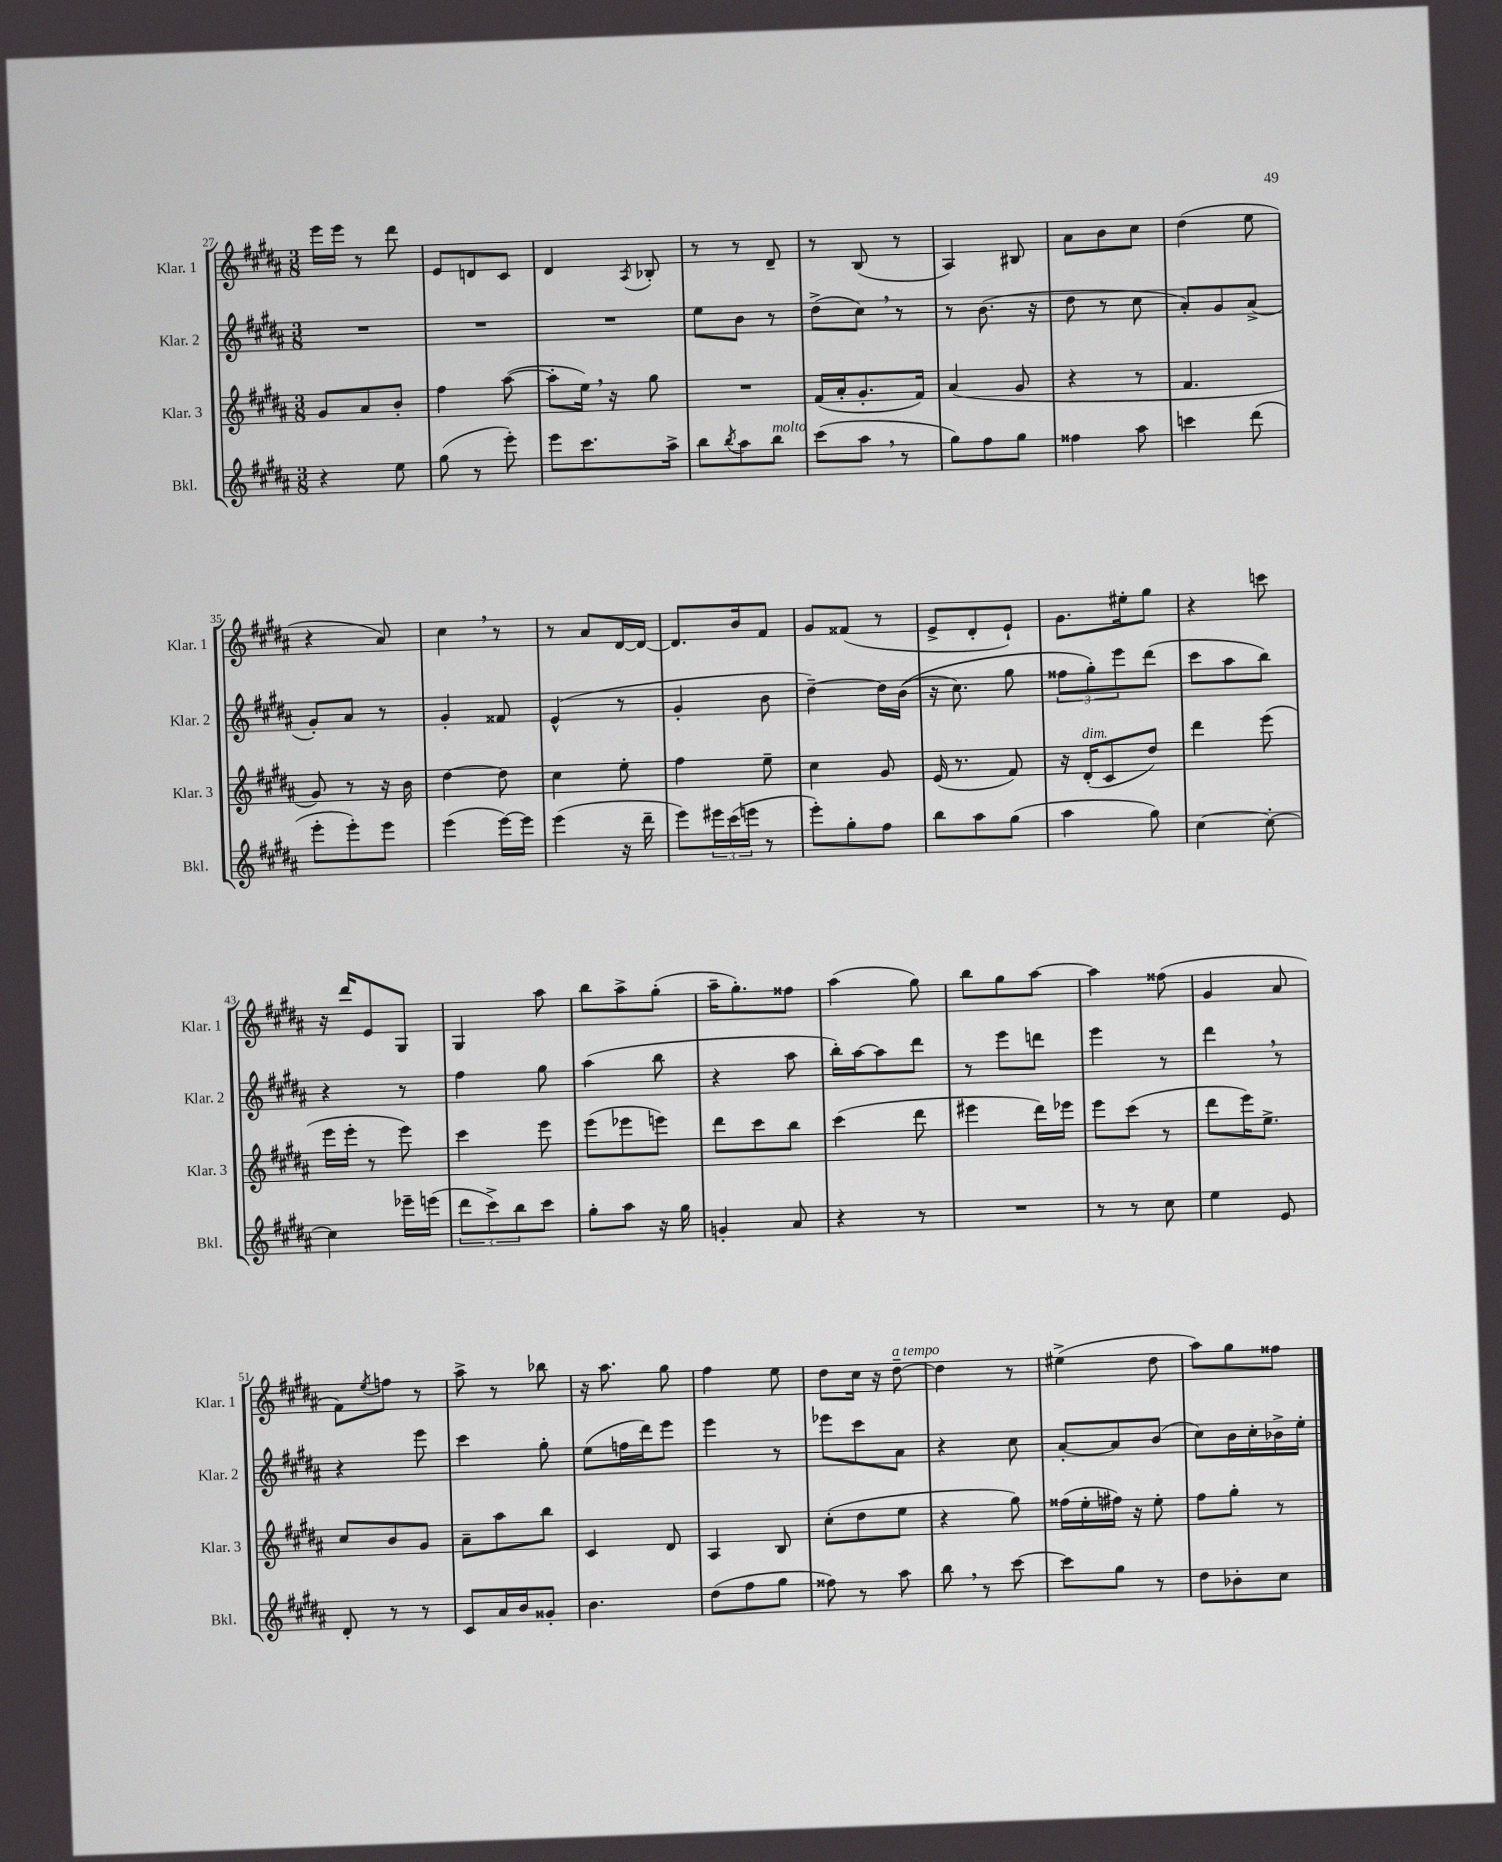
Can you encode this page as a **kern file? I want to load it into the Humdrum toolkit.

**kern	**kern	**kern	**kern
*part4	*part3	*part2	*part1
*staff4	*staff3	*staff2	*staff1
*I"Bkl.	*I"Klar. 3	*I"Klar. 2	*I"Klar. 1
*I'Bkl.	*I'Klar. 3	*I'Klar. 2	*I'Klar. 1
*clefG2	*clefG2	*clefG2	*clefG2
*k[f#c#g#d#a#]	*k[f#c#g#d#a#]	*k[f#c#g#d#a#]	*k[f#c#g#d#a#]
*M3/8	*M3/8	*M3/8	*M3/8
=27	=27	=27	=27
4r	8g#/L	4.r	16eee\LL
.	.	.	16eee\JJ
.	8a#/	.	8r
8ee\	8b'/J	.	8ddd#\
=28	=28	=28	=28
(8gg#\	4ff#\	4.r	8e/L
8r	.	.	8dn/
8eee'\)	([8aa#\	.	8c#/J
=29	=29	=29	=29
8eee\L	8aa#'\L]	4.r	4d#/
8.ccc#\	16ee,\Jk)	.	.
.	16r	.	.
.	.	.	8qA#/
.	8gg#\	.	8B-X'/
16aa#^\Jk	.	.	.
=30	=30	=30	=30
8bb\L	4.r	8ee\L	8r
8qbb/	.	.	.
8aa#\	.	8b\J	8r
!LO:TX:a:i:t=molto	!	!	!
8bb\J	.	8r	8d#~/
=31	=31	=31	=31
(8ccc#\L	(16f#/LL	(8dd#^\L	8r
.	16a#'/J	.	.
8aa#,\J	8.g#'/	8cc#,\J)	(8B/
8r	.	8r	8r
.	16f#/Jk)	.	.
=32	=32	=32	=32
8gg#\L)	(4a#/	8r	4A#/)
8ff#\	.	(8.b\	.
8gg#\J	8g#/	.	8B#X/
.	.	16r	.
=33	=33	=33	=33
4ff##X\	4r	8dd#\	8a#\L
.	.	8r	8b\
8aa#\	8r	8cc#\	8cc#\J
=34	=34	=34	=34
4cccn\	4.f#/	8a#'/L)	(4dd#\
.	.	8g#/	.
(8ddd#\	.	(8a#^/J	8ee\
!!LO:LB:g=z
=35	=35	=35	=35
8eee'\L	8g#/)	8g#'/L)	4r
8eee'\)	8r	8a#/J	.
8eee\J	16r	8r	8a#/)
.	16b\	.	.
=36	=36	=36	=36
(4eee\	[4dd#\	4g#'/	4cc#,\
[16eee\LL)	8dd#\]	8f##X/	8r
16eee\JJ]	.	.	.
=37	=37	=37	=37
(4eee\	4cc#\	(4e^^/	8r
.	.	.	8a#/L
16r	8ee'\	8r	[16d#/L
16ddd#~\	.	.	16d#/JJ_
=38	=38	=38	=38
8eee\L)	4ff#\	4g#'/	8.d#/L]
24eee#X\L	.	.	.
(24ccc#\	.	.	.
.	.	.	16b/k
24eeen\JJ	.	.	.
8r	8ee~\	8b\	8f#/J
=39	=39	=39	=39
8eee'\L)	4cc#\	[4dd#~\)	8g#/L
8gg#'\	.	.	(8f##X/J
8ff#\J	8g#/	16dd#\LL]	8r
.	.	((16b\JJ	.
=40	=40	=40	=40
8bb\L	(16e/	16r	8e^/L
.	8.r	8.cc#\)	.
8aa#\	.	.	8d#'/
(8gg#\J	8f#/)	8gg#\	8e`/J)
=41	=41	=41	=41
4aa#\	16r	12ff##X\L	8.g#\L
!	!LO:TX:a:i:t=dim.	!	!
.	(16d#'/KL	.	.
.	.	12gg#'\)	.
.	8c#/	.	.
.	.	12eee\	.
.	.	.	16ee#X'\k
8gg#\)	8dd#/J)	(8ddd#\J	8gg#\J
=42	=42	=42	=42
[4cc#\	4ddd#\	8ccc#\L	4r
.	.	8aa#\	.
8cc#'\_	(8eee\	8bb\J)	8cccn\
!!LO:LB:g=z
=43	=43	=43	=43
4cc#\]	16eee\LL	4r	16r
.	16eee'\JJ	.	16ddd#/KL
.	8r	.	8e/
16eee-X~\LL	8eee\)	8r	8G#/J
(16eeen\JJ	.	.	.
=44	=44	=44	=44
12ddd#\L	4ccc#\	4ff#\	4G#/
12ccc#^\)	.	.	.
12bb\	.	.	.
8ccc#\J	8eee\	8gg#\	8aa#\
=45	=45	=45	=45
8gg#'\L	(8eee\L	(4aa#\	8bb\L
8aa#\J	8eee-X\	.	8aa#^\
16r	8eeen\J)	8bb\	(8gg#'\J
16gg#\	.	.	.
=46	=46	=46	=46
4gn'/	8ddd#\L	4r	16aa#~\KL
.	.	.	8.gg#'\)
.	8ccc#\	.	.
8a#/	8bb\J	8aa#\	8ff##X\J
=47	=47	=47	=47
4r	(4ccc#\	16bb'\LL)	(4aa#\
.	.	[16aa#\J	.
.	.	8aa#\]	.
8r	8ddd#\	8ddd#\J	8gg#\)
=48	=48	=48	=48
4.r	4eee#X\	8r	8bb\L
.	.	8eee\L	8gg#\
.	16ddd#\LL)	8dddn\J	[8aa#\J
.	16eee-X\JJ	.	.
=49	=49	=49	=49
8r	8eee\L	4eee\	4aa#\]
8r	(8ccc#\J	.	.
8cc#\	8r	8r	(8ff##X\
=50	=50	=50	=50
4ee\	8ddd#\L	4ddd#,\	4g#/
.	16eee\K)	.	.
.	8.ee^\J	.	.
8e/	.	8r	8a#/
!!LO:LB:g=z
=51	=51	=51	=51
8d#'/	8cc#/L	4r	8f#\L)
.	.	.	8qee/
8r	8b/	.	8ffn\J
8r	8g#/J	8eee\	8r
=52	=52	=52	=52
8c#/L	8a#~\L	4ccc#\	8aa#^\
16a#/L	8aa#\	.	8r
16b/J	.	.	.
8g##X'/J	8bb\J	8gg#'\	8bb-X\
=53	=53	=53	=53
4.b\	4c#/	(8ee\L	16r
.	.	.	8.aa#\
.	.	16ffn\L	.
.	.	16ddd#\J)	.
.	8d#/	8eee\J	8gg#\
=54	=54	=54	=54
(8dd#\L	4A#/	4eee\	4ff#\
8ff#\	.	.	.
8gg#\J	8B/	8r	8ee\
=55	=55	=55	=55
8ff##X\)	(8cc#'\L	8eee-X\L	8dd#\L
8r	8dd#\	8ccc#\	16cc#\Jk
.	.	.	16r
!	!	!	!LO:TX:a:i:t=a tempo
8aa#\	8ee\J	8a#\J	[8dd#~\
=56	=56	=56	=56
8bb,\	4r	4r	4dd#\]
8r	.	.	.
[8ccc#\	8gg#\)	8cc#\	8r
=57	=57	=57	=57
8ccc#\L]	(16ff##X\LL	[8a#'/L	(4ee#X^\
.	16ee'\	.	.
8gg#\J	16ff#X\JJ)	8a#/]	.
.	16r	.	.
8r	8ee'\	(8b/J	8dd#\
=58	=58	=58	=58
8dd#\L	8ff#\L	8cc#\L)	8aa#\L)
8b-X'\	8gg#'\J	16b\L	8gg#\
.	.	16cc#'\	.
8cc#\J	8r	16b-X^\	8ff##X\J
.	.	16ee'\JJ	.
==	==	==	==
*-	*-	*-	*-
